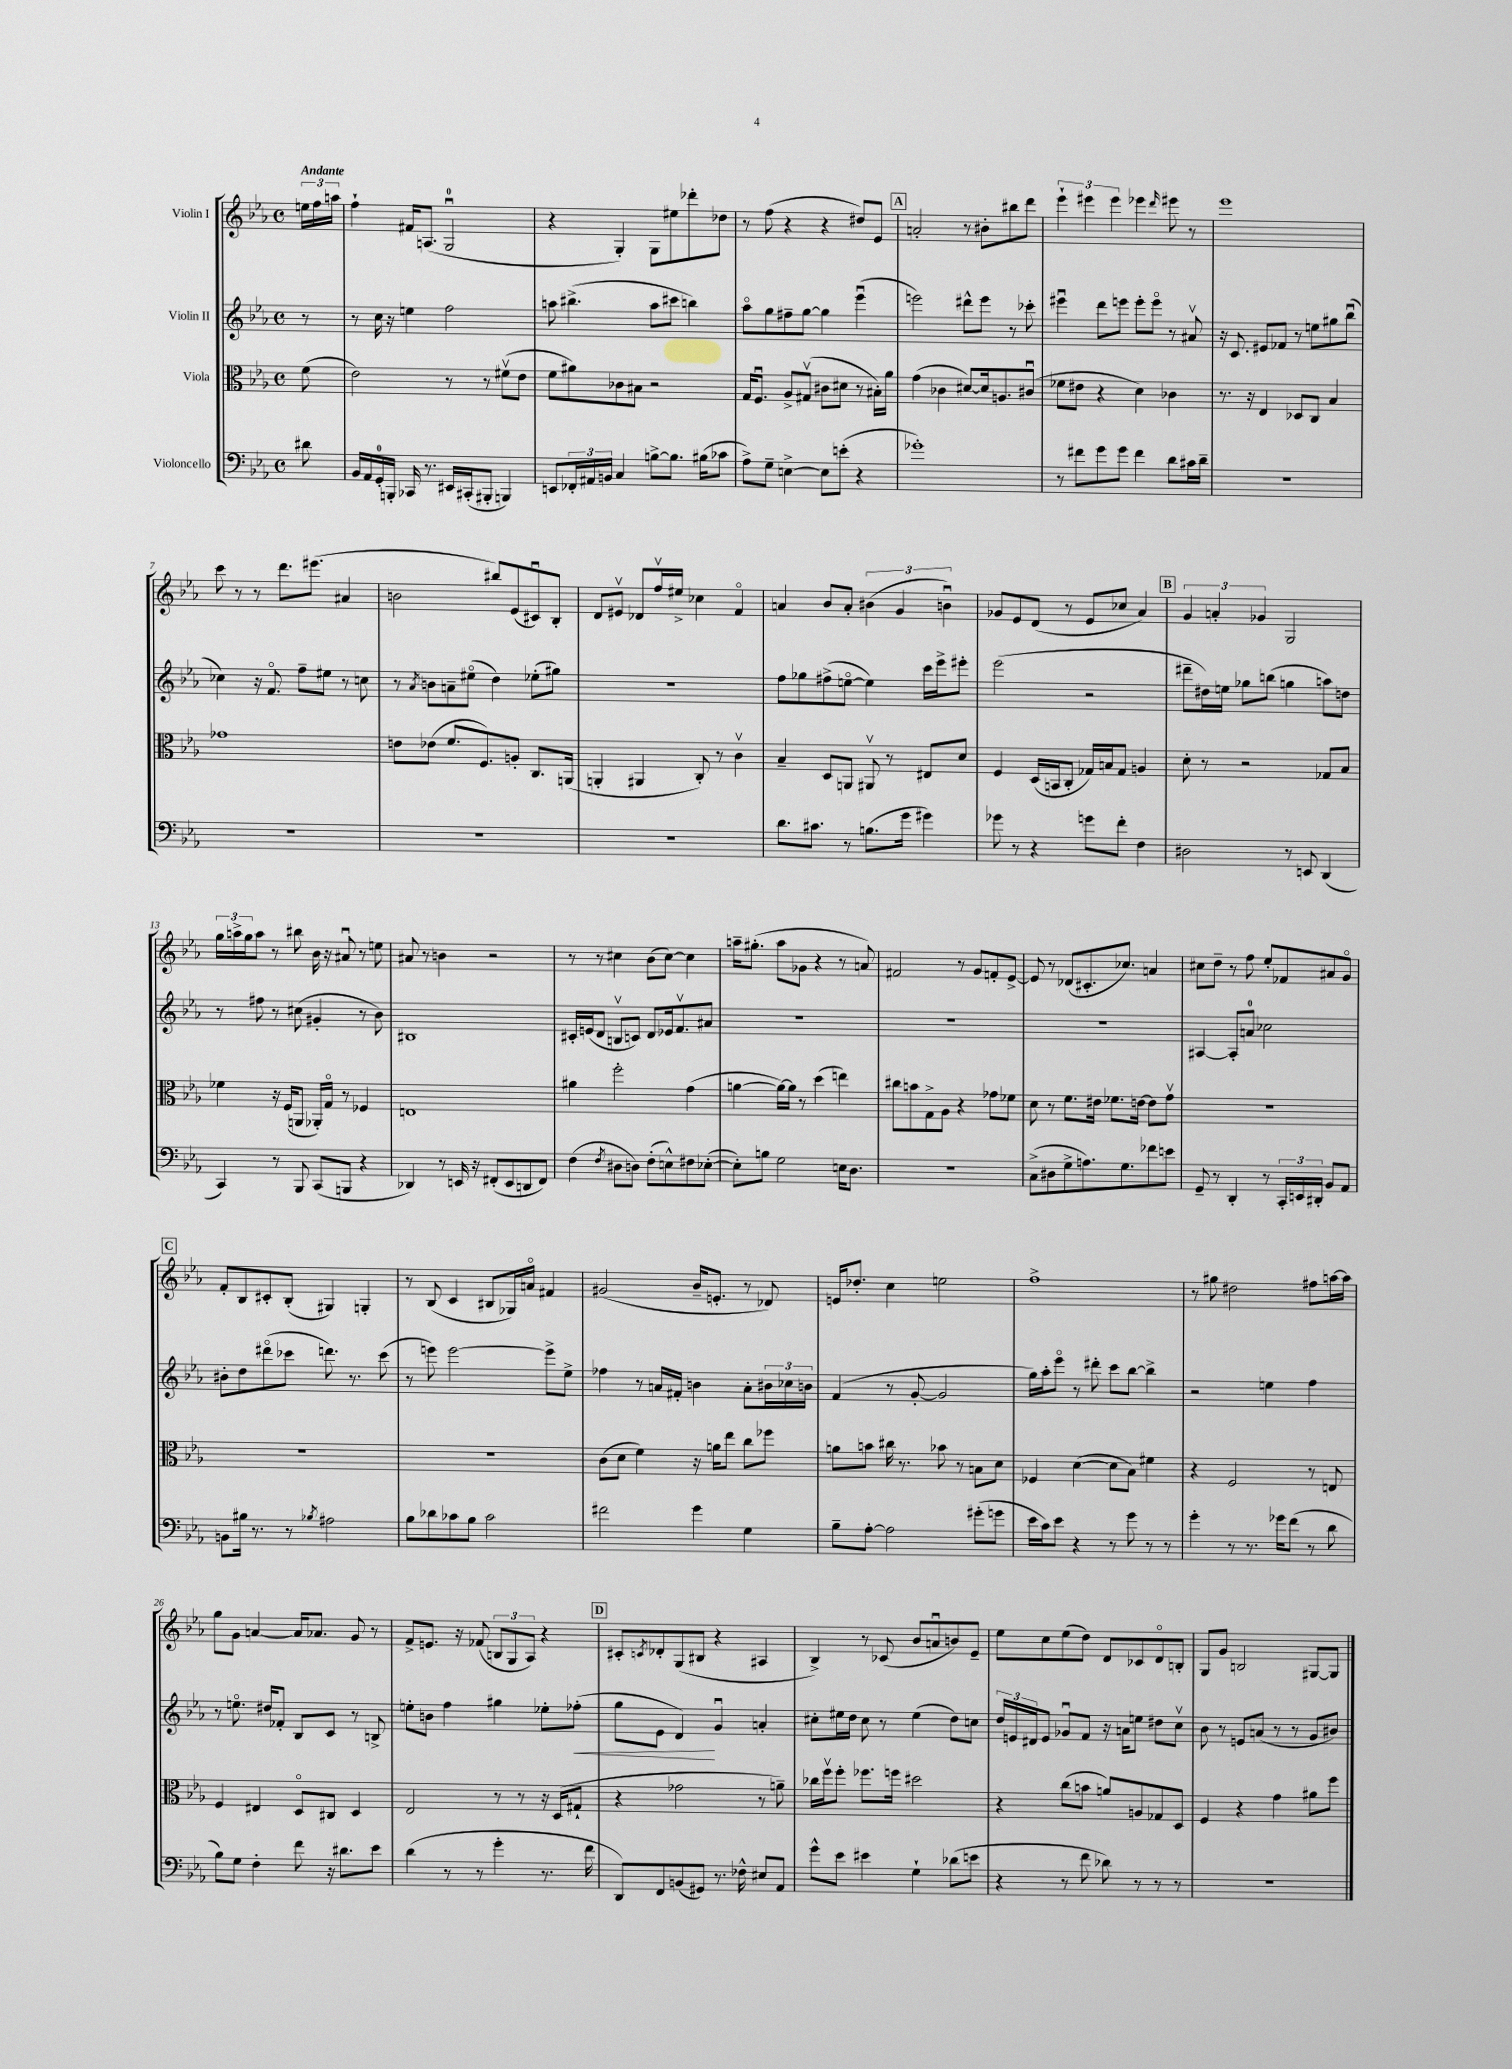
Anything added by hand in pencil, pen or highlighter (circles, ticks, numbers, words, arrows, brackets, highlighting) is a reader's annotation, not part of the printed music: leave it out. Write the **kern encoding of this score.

**kern	**kern	**kern	**kern
*staff4	*staff3	*staff2	*staff1
*clefF4	*clefC3	*clefG2	*clefG2
*k[b-e-a-]	*k[b-e-a-]	*k[b-e-a-]	*k[b-e-a-]
*M4/4	*M4/4	*M4/4	*M4/4
*met(c)	*met(c)	*met(c)	*met(c)
8d#\	(8f\	8r	24ee\LL
.	.	.	24ff\
.	.	.	24aa\JJ
=	=	=	=
16BB-/LL	2e-\)	8r	4ff`\
16AA-/	.	.	.
16GG'/	.	16cc\	.
16BBB'/JJ	.	16r	.
16CC-/	.	4ee\	16f#/LK
8.r	.	.	(8.A/J
16EE#/LL	8r	2ff\	2Gu/
(16CC#'/J	.	.	.
8BBB#'/J	8r	.	.
4BBB/)	(8f#v\L	.	.
.	8e-\J	.	.
=	=	=	=
8EE/L	8f\L	8aa\	4r
24FF-'/L	8a#\)	(4.bb#^\	.
24AA#/	.	.	.
24BB/JJ	.	.	.
4C/	8c-\	.	4G'/)
.	8B#\J	.	.
[8B^\L	2r	8aa\L	8G\L
8.B\]J	.	8ccc#\J	8ee#\
.	.	4bb\)	8ddd-'\
(16B#\LK	.	.	.
8c-\J	.	.	8dd-\J
=	=	=	=
8A-^\L)	16G/LK	8aa-o\L	8r
.	8.Fu/J	.	.
8G~\J	.	8gg\	(8ff\
[4E^\	8A-^/L	8ff#~\	4r
.	(8G#v/J	[8gg\J	.
8E\]L	8c#\L	4gg\]	4r
(8e'\J	8d#\J	.	.
4r	8r	(4eee-u\	8dd#/L)
.	16B#'\LL)	.	8e-/J
.	16a-\JJ	.	.
=	=	=	=
1g-')	(4g\	2eee\)	2a'/
.	4c-\	.	.
.	[8d#/L)	8ddd#^^\L	8r
.	16d#/]k	8eee\J	8b#'\L
.	8.A/	.	.
.	.	8r	8bb#\
.	(8c#u/J	8ccc-'\	8ddd\J
=	=	=	=
8r	8f-\L	4eee#u\	6eee-`\
8f#\L	8e#\J	.	.
.	.	.	6eee#\
8g\	4r	8ddd\L	.
.	.	.	6eee#\
8g\J	.	8eee\J	.
4f#\	4d\)	8eee'\L	4eee-\
.	.	8eeeo\J	.
.	.	.	16qqddd/
8d\L	4c-\	8r	8eee#\
16c#\L	.	8a#v/	8r
16d~\JJ	.	.	.
=	=	=	=
1r	8.r	16r	1eee-
.	.	8.c/	.
.	16r	.	.
.	4E-/	8e#/L	.
.	.	8f-/J	.
.	8D-/L	8r	.
.	8C/J	8ee\L	.
.	4B-/	8gg#\	.
.	.	(8bb-u\J	.
=	=	=	=
1r	1g-	4cc-\)	8ccc\
.	.	.	8r
.	.	16r	8r
.	.	8.fo/	.
.	.	.	8.ddd\L
.	.	8ff~\L	.
.	.	.	(8.eee#\J
.	.	8ee#\J	.
.	.	8r	4a#/
.	.	8cc\	.
=	=	=	=
1r	8e\L	8r	2b\
.	.	8qa-/	.
.	(8e-\J	8b\L	.
.	8.f/L	8a~\	.
.	.	(8ee#o\J	.
.	8.F/)	.	.
.	.	4dd\)	8bb#/L)
.	8A'/J	.	(8e-/
.	8.C/L	(8ee-'\L	8c#u/)
.	.	8gg#\J)	8B-'/J
.	(16AA/Jk	.	.
=	=	=	=
1r	4AA'/	1r	8d/L
.	.	.	8e#v/J
.	4AA#/	.	8d-/L
.	.	.	16ffv/L
.	.	.	16ee#^/JJ
.	8C'/)	.	4cc-\
.	8r	.	.
.	4cv\	.	4fo/
=	=	=	=
8.d\L	4B-~/	8ff\L	4a/
.	.	8gg-\	.
8.c#\J	.	.	.
.	8D/L	(8ff#^\	8b-/L
8r	8AA/J	[8eeo\J	8a'/J
(8.B\L	8AA#v/	4ee\])	(6b#\
.	8r	.	.
.	.	.	6g/
16g\Jk	.	.	.
4g#\)	8E#/L	16ccc\LL	.
.	.	16eee-^\J	.
.	.	.	6bu\)
.	8d/J	8eee#'\J	.
=	=	=	=
8g-\	4F/	(2eee-\	8g-/L
8r	.	.	8e-/
4r	(16D/LL	.	(8d/J
.	16BB/J	.	.
.	8C'/J	.	8r
8g\L	16G-/LL)	2r	8e-/L
.	16B/J	.	.
8f'\J	8G-/J	.	8cc-/J
4F\	4A/	.	4a-/)
=	=	=	=
2D#\	8d'\	8ddd#~\L	6g/
.	8r	16dd#\L)	.
.	.	.	6a'/
.	.	16ee\JJ	.
.	2r	8gg-\L	.
.	.	.	6g-/
.	.	(8bb\J	.
8r	.	4gg\	2G/
8EE/	.	.	.
(4DD/	8G-/L	8aa\L)	.
.	8B-/J	8dd\J	.
=	=	=	=
4CC/)	4f-\	8r	24gg\LL
.	.	.	24aa^\
.	.	.	24gg\J
.	.	8ff#\	8aa\J
8r	16r	8r	8r
.	(16F/LK	.	.
8BBB-/	8AA/J	(8cc#\	8bb#\
(8CC/L	16AA-'/LL)	4g#'/	16b-\
.	16Go/JJ	.	16r
8BBB/J	8r	.	8a#u/
4r	4F-/	8r	8r
.	.	8b-\)	8ee\
=	=	=	=
4DD-/)	1E	1B#	8a#/
.	.	.	8r
8r	.	.	4b\
16EE/	.	.	.
16r	.	.	.
(8FF#'/L	.	.	2r
8EE/	.	.	.
8DD/	.	.	.
8FF#/J)	.	.	.
=	=	=	=
(4F\	4a#\	16c#'/LL	8r
.	.	(16e/J	.
.	.	8d/J	8r
8qF/	.	.	.
8D#\L	2ff'\	8Bv/L	4cc#\
8D\J)	.	8c/J)	.
(8F'\L	.	8d/L	(8b-\L
8E^^\)	.	16e-/k	[8cc#\J)
.	.	8.fv/	.
8F#\	(4g\	.	4cc#\]
([8E-'\J	.	8a#/J	.
=	=	=	=
8E-'\]L)	[4a\	1r	16aa~\LK
.	.	.	(8.gg#'\J
8B\J	.	.	.
2G\	16a\_LL)	.	8aa\L
.	16a\]JJ	.	.
.	8r	.	8g-\J
.	(4dd\	.	4r
16E\LK	4ee\)	.	8r
8.D\J	.	.	.
.	.	.	8a/)
=	=	=	=
1r	8cc#\L	1r	2f#/
.	8b\	.	.
.	8G^\	.	.
.	8A-\J	.	.
.	4r	.	8r
.	.	.	8g/L
.	8g-\L	.	8f'/
.	8f-\J	.	[8e-^/J
=	=	=	=
(8C^\L	8d\	1r	8e-/]
8D#\	8r	.	8r
8G^\	8.f\L	.	(8d-/L
8.A\)	.	.	8.c#'/
.	16e#\Jk	.	.
.	8.f-\L	.	.
8.G\	.	.	8.cc-/J)
.	[16e\Jk	.	.
8f-\	8e\]L	.	4a/
8e\J	8gv\J	.	.
=	=	=	=
8GG~/	1r	[4A#/	8cc#\L
8r	.	.	8dd~\J
4DD'/	.	8A#'/]L	8r
.	.	8a/J	8ff\
8r	.	2cc-\	8ee-'/L
24CC'/LL	.	.	8f-/
24EE/	.	.	.
24DD#'/JJ	.	.	.
8BB-/L	.	.	8a#/
8AA-/J	.	.	8go/J
=	=	=	=
8BB\L	1r	8b#'\L	8f'/L
16B#\Jk	.	8dd\	8B-/
8.r	.	.	.
.	.	(8ddd#o\	8c#'/
8r	.	8ccc-\J	(8B-'/J
8qB-/	.	.	.
2A#\	.	8.ddd\)	4G#/)
.	.	8.r	.
.	.	.	4G'/
.	.	(8ccc-\	.
=	=	=	=
8B-\L	1r	8r	8r
8d-\	.	8eee\)	(8B-/
8c-\	.	[2eee\	4c/
8B-\J	.	.	.
2c-\	.	.	8B#/L
.	.	.	16G-/L)
.	.	.	16ao/JJ
.	.	8eee^\]L	4f#/
.	.	8ee-^\J	.
=	=	=	=
2f#\	(8c\L	4ff-\	(2g#/
.	8d\J	.	.
.	4f\)	8r	.
.	.	16a/LL	.
.	.	16f#'/JJ	.
4g\	16r	4b\	16b-~/LK
.	16a\LK	.	8.e'/J
.	8ee-\J	.	.
4G\	8cc\L	8a'\L	8r
.	8ff-\J	24b#\L	8d-/)
.	.	24cc-\	.
.	.	24b\JJ	.
=	=	=	=
8B-~\L	8a\L	(4f/	16e/LK
.	.	.	8.dd-'/J
[8A-'\J	8b\J	.	.
2A-\]	16cc#\	8r	4cc\
.	8.r	.	.
.	.	[8g'/	.
.	8b-\	2g/]	2ee\
.	8r	.	.
(8g#'\L	8B\L	.	.
8g\J	8d\J	.	.
=	=	=	=
16e-\LL	4F-/	16gg\LL)	1ff^
16c\J)	.	16aa-'\J	.
8e-\J	.	8eee-o\J	.
4r	([4d\	8r	.
.	.	8ddd#'\	.
8r	8d\]L	8ccc\L	.
8g\	8B-\J)	[8bb-\J	.
8r	4f#\	4bb-^\]	.
8r	.	.	.
=	=	=	=
4g'\	4r	2r	8r
.	.	.	8gg#\
8r	2F/	.	2dd#\
8.r	.	.	.
.	.	4ee\	.
16g-\LK	.	.	.
(8f\J	.	.	.
8r	8r	4ff\	8ff#\L
8d\	8E/	.	[16aa\L
.	.	.	16aa\]JJ
=	=	=	=
8B-\L)	4F/	8r	8gg\L
8G\J	.	8.eeo\	8g\J
4F'\	4E#/	.	[4a/
.	.	16dd#/LK	.
.	.	8f-'/J	.
8f\	8Do/L	8B-/L	16a/]LK
.	.	.	8.a-/J
16r	8C#/J	8c/J	.
8.d#\L	.	.	.
.	4D/	8r	8g/
8e-\J	.	8B^/	8r
=	=	=	=
(4d\	2E-/	8ee'\L	8f^/L
.	.	8b\J	8.e/J
8r	.	4ff\	.
.	.	.	16r
8r	.	.	(8f-/
4g'\	8r	4gg#\	12B/L
.	.	.	12G/
.	8r	.	.
.	.	.	12A-/J)
8.r	16r	8ee-'\L	4r
.	(16D/LK	.	.
.	8G#`/J	(8ff-'\J	.
16f\	.	.	.
=	=	=	=
8DD/L)	4r	8gg\L	8c#'/L
.	.	.	8qc/
8FF/	.	8e-\J	8d-'/
(8BB/	2g-\	4d/)	(8G/
8GG#/J)	.	.	8B#/J
8.r	.	4gu/	4r
16F-^^\	.	.	.
8E#/L	8r	4a'/	4A#/
8AA-/J	8a~\)	.	.
=	=	=	=
8g^^\L	16cc-\LL	8cc#'\L	4B-^/)
.	16ffv\J	.	.
8e-\J	8ff'\J	16ee#\L	.
.	.	16dd\JJ	.
4e#\	8.ff-\L	8cc#\	8r
.	.	8r	(8c-/
.	16ff\Jk	.	.
4G`\	2dd#\	(4ee#\	8b-/L
.	.	.	8au/
(8d-\L	.	8dd\L)	8b/)
8e\J	.	8cc\J	8e-~/J
=	=	=	=
4r	4r	24dd/LL	8ee-\L
.	.	24e/	.
.	.	24d#/J	.
.	.	8e/J	8cc\
8r	(8cc\L	8g-u/L	(8ee-\
8f\	8b\J	8f/J	8dd\J)
8d-\)	8a/L)	16r	8d/L
.	.	16a\LK	.
8r	8A/	8ee\J	8c-/
8r	8G-/	8dd#\L	8do/
8r	8D/J	8ccv\J	8B'/J
=	=	=	=
1r	4F/	8b-\	8G/L
.	.	8r	8g/J
.	4r	8e/L	2B/
.	.	(8a/J	.
.	4g\	8r	.
.	.	8r	.
.	8a#\L	8g/L	[8G#/L
.	8ff\J	8b#/J)	8G#/]J
==	==	==	==
*-	*-	*-	*-
